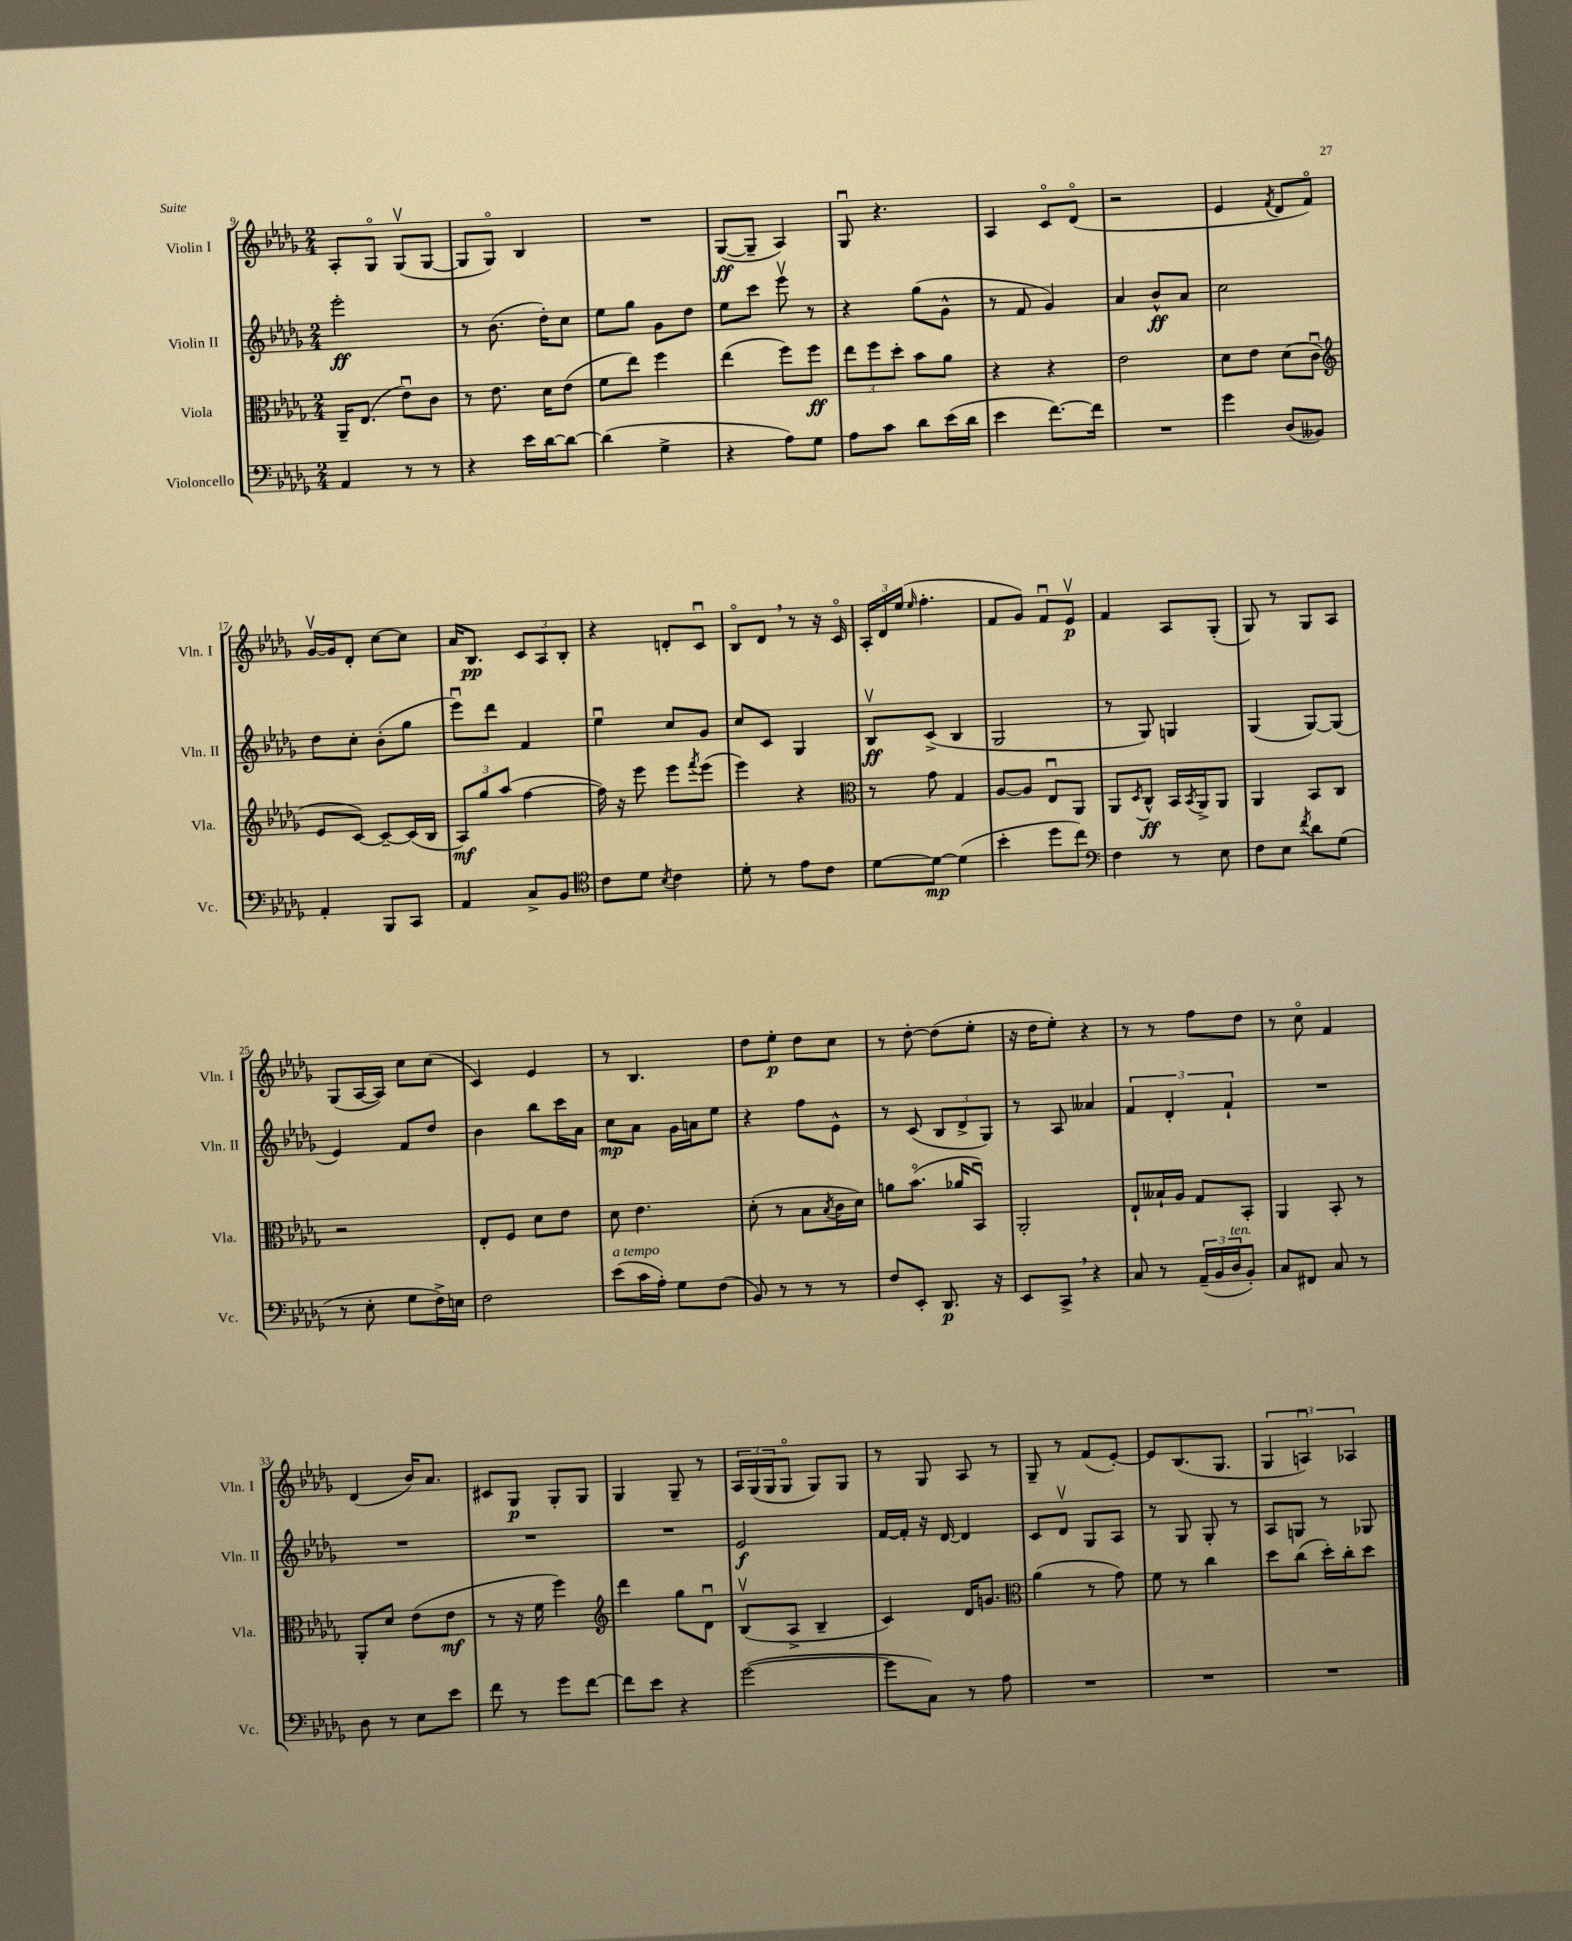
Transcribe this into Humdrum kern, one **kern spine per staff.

**kern	**dynam	**kern	**dynam	**kern	**dynam	**kern	**dynam
*part4	*part4	*part3	*part3	*part2	*part2	*part1	*part1
*staff4	*staff4	*staff3	*staff3	*staff2	*staff2	*staff1	*staff1
*I"Violoncello	*	*I"Viola	*	*I"Violin II	*	*I"Violin I	*
*I'Vc.	*	*I'Vla.	*	*I'Vln. II	*	*I'Vln. I	*
*clefF4	*	*clefC3	*	*clefG2	*	*clefG2	*
*k[b-e-a-d-g-]	*	*k[b-e-a-d-g-]	*	*k[b-e-a-d-g-]	*	*k[b-e-a-d-g-]	*
*M2/4	*	*M2/4	*	*M2/4	*	*M2/4	*
=9	=9	=9	=9	=9	=9	=9	=9
4AA-/	.	16AA-~/KL	.	2eee-'\	ff	8A-'/L	.
.	.	(8.E-/J	.	.	.	.	.
.	.	.	.	.	.	8G-/J	.
8r	.	8e-u\L)	.	.	.	(8G-v/L	.
8r	.	8c\J	.	.	.	[8G-/J	.
=10	=10	=10	=10	=10	=10	=10	=10
4r	.	8r	.	8r	.	8G-/L]	.
.	.	8.e-\	.	(8.b-\	.	8G-/J)	.
16e-\LL	.	.	.	.	.	4B-/	.
[16d-\J	.	16d-\KL	.	16dd-'\KL)	.	.	.
8d-\J_	.	(8e-\J	.	8cc\J	.	.	.
=11	=11	=11	=11	=11	=11	=11	=11
(4d-\]	.	8f\L	.	8ee-\L	.	2r	.
.	.	8ee-\J)	.	8gg-\J	.	.	.
4G-^\	.	4ff\	.	8g-\L	.	.	.
.	.	.	.	8dd-\J	.	.	.
=12	=12	=12	=12	=12	=12	=12	=12
4r	.	(4ee-\	.	8ee-\L	.	([8G-/L	ff
.	.	.	.	8ccc\J	.	8G-~/J]	.
8A-\L)	.	8ff\L)	.	8eee-v\	.	4A-/)	.
8G-\J	.	8ff\J	ff	8r	.	.	.
=13	=13	=13	=13	=13	=13	=13	=13
8A-\L	.	12ee-\L	.	4r	.	8G-u/	.
.	.	12ff\	.	.	.	.	.
8c\J	.	.	.	.	.	4.r	.
.	.	12dd-'\J	.	.	.	.	.
8d-\L	.	8b-\L	.	(8gg-\L	.	.	.
(16e-\L	.	8a-\J	.	8g-^^\J	.	.	.
16d-\JJ	.	.	.	.	.	.	.
=14	=14	=14	=14	=14	=14	=14	=14
4e-\	.	4r	.	8r	.	4A-/	.
.	.	.	.	8f/	.	.	.
[8.f\L)	.	4r	.	4g-/)	.	8c/L	.
.	.	.	.	.	.	(8d-/J	.
16f\Jk]	.	.	.	.	.	.	.
=15	=15	=15	=15	=15	=15	=15	=15
2r	.	2e-\	.	4a-/	.	2r	.
.	.	.	.	8b-^^/L	ff	.	.
.	.	.	.	8a-/J	.	.	.
=16	=16	=16	=16	=16	=16	=16	=16
4g-\	.	8d-\L	.	2cc\	.	4e-/	.
.	.	8e-\J	.	.	.	.	.
.	.	.	.	.	.	8qf/	.
(8D-/L	.	(8d-\L	.	.	.	8d-/L	.
8BB--X/J)	.	8cu\J	.	.	.	8f/J)	.
!!LO:LB:g=z
=17	=17	=17	=17	=17	=17	=17	=17
*	*	*clefG2	*	*	*	*	*
4AA-'/	.	8e-/L	.	8dd-\L	.	[16g-v/LL	.
.	.	.	.	.	.	16g-/J]	.
.	.	[8c/J)	.	8cc'\J	.	8d-'/J	.
8BBB-/L	.	8c~/L_	.	(8b-'\L	.	[8cc\L	.
8CC/J	.	(16c/L]	.	8gg-\J	.	8cc\J]	.
.	.	16B-/JJ	.	.	.	.	.
=18	=18	=18	=18	=18	=18	=18	=18
4AA-/	.	12A-/L)	mf	8eee-u\L)	.	16a-/KL	.
.	.	.	.	.	.	8.B-/J	pp
.	.	12gg-/	.	.	.	.	.
.	.	.	.	8ddd-\J	.	.	.
.	.	(12aa-/J	.	.	.	.	.
8C^/L	.	[4ff\	.	4f/	.	12c/L	.
.	.	.	.	.	.	12A-/	.
8BB-/J	.	.	.	.	.	.	.
.	.	.	.	.	.	12B-'/J	.
=19	=19	=19	=19	=19	=19	=19	=19
*clefC4	*	*	*	*	*	*	*
8c\L	.	16ff\])	.	4ee-u\	.	4r	.
.	.	16r	.	.	.	.	.
8d-\J	.	8eee-\	.	.	.	.	.
8qB-/	.	.	.	.	.	.	.
4c\	.	8eee-\L	.	8cc/L	.	8dn'/L	.
.	.	8qfff/	.	.	.	.	.
.	.	(8eee-\J	.	8g-/J	.	8cu/J	.
=20	=20	=20	=20	=20	=20	=20	=20
8d-'\	.	4eee-\)	.	8cc/L	.	8B-/L	.
8r	.	.	.	8c/J	.	8d-,/J	.
8e-\L	.	4r	.	4G-/	.	8r	.
8c\J	.	.	.	.	.	16r	.
.	.	.	.	.	.	16c/	.
=21	=21	=21	=21	=21	=21	=21	=21
*	*	*clefC3	*	*	*	*	*
[8d-\L	.	8r	.	8B-v/L	ff	24A-'/LL	.
.	.	.	.	.	.	24d-/	.
.	.	.	.	.	.	(24ee-/JJ	.
.	.	.	.	.	.	16qqee-/	.
8d-\J_	mp	8g-\	.	(8c^/J	.	4.ff'\	.
(4d-\]	.	4G-/	.	4B-/	.	.	.
=22	=22	=22	=22	=22	=22	=22	=22
4b-'\	.	[8A-/L	.	2G-/	.	8f/L	.
.	.	8A-/J]	.	.	.	8g-/J)	.
8dd-\L	.	8E-u/L	.	.	.	8fu/L	.
8cc\J)	.	8AA-/J	.	.	.	8e-v/J	p
=23	=23	=23	=23	=23	=23	=23	=23
*clefF4	*	*	*	*	*	*	*
4F\	.	8AA-/L	.	8r	.	4f/	.
.	.	8qD-/	.	.	.	.	.
.	.	8C^^/J	ff	8G-/)	.	.	.
8r	.	16BB-/LL	.	4Gn/	.	8A-/L	.
.	.	8qBB-/	.	.	.	.	.
.	.	16AA-^/J	.	.	.	.	.
8E-\	.	8AA-/J	.	.	.	(8G-'/J	.
=24	=24	=24	=24	=24	=24	=24	=24
8F\L	.	4AA-/	.	(4G-/	.	8G-/)	.
8E-\J	.	.	.	.	.	8r	.
8qf/	.	.	.	.	.	.	.
8d-\L	.	8BB-/L	.	[8G-/L)	.	8G-/L	.
(8G-\J	.	8C/J	.	(8G-/J]	.	8A-/J	.
!!LO:LB:g=z
=25	=25	=25	=25	=25	=25	=25	=25
8r	.	2r	.	4e-/)	.	(8G-/L	.
8E-'\	.	.	.	.	.	[16A-/L	.
.	.	.	.	.	.	16A-/JJ])	.
8G-\L	.	.	.	8f/L	.	8cc\L	.
16F^\L)	.	.	.	8dd-/J	.	(8cc\J	.
16En\JJ	.	.	.	.	.	.	.
=26	=26	=26	=26	=26	=26	=26	=26
2F\	.	8E-'/L	.	4b-\	.	4c/)	.
.	.	8F/J	.	.	.	.	.
.	.	8d-\L	.	8bb-\L	.	4e-/	.
.	.	8e-\J	.	16ccc\L	.	.	.
.	.	.	.	16a-\JJ	.	.	.
=27	=27	=27	=27	=27	=27	=27	=27
!LO:TX:a:i:t=a tempo	!	!	!	!	!	!	!
(8e-\L	.	8d-\	.	8cc\L	mp	8r	.
16c\L	.	4.e-\	.	8a-\J	.	4.B-/	.
16A-'\JJ)	.	.	.	.	.	.	.
8G-\L	.	.	.	16g-\LL	.	.	.
.	.	.	.	16an\J	.	.	.
(8F\J	.	.	.	8ee-\J	.	.	.
=28	=28	=28	=28	=28	=28	=28	=28
8BB-/)	.	(8d-'\	.	4r	.	8dd-\L	.
8r	.	8r	.	.	.	8ee-'\J	p
8r	.	8B-\L	.	8ff\L	.	8dd-\L	.
.	.	8qB-/	.	.	.	.	.
8r	.	16c\L	.	8e-^^\J	.	8cc\J	.
.	.	16d-\JJ)	.	.	.	.	.
=29	=29	=29	=29	=29	=29	=29	=29
8F/L	.	8an\L	.	8r	.	8r	.
8EE-'/J	.	(8.b-\J	.	(8c/	.	[8dd-'\	.
8.DD-/	p	.	.	12B-/L	.	(8dd-\L]	.
.	.	16a-X/KL	.	.	.	.	.
.	.	.	.	12d-^/	.	.	.
.	.	8BB-u/J)	.	.	.	8ee-'\J	.
.	.	.	.	12G-/J)	.	.	.
16r	.	.	.	.	.	.	.
=30	=30	=30	=30	=30	=30	=30	=30
8EE-/L	.	2AA-'/	.	8r	.	16r	.
.	.	.	.	.	.	16dd-\KL	.
8CC^,/J	.	.	.	8A-/	.	8ee-'\J)	.
4r	.	.	.	4a--X/	.	4r	.
=31	=31	=31	=31	=31	=31	=31	=31
8C/	.	8E-`/L	.	6f/	.	8r	.
8r	.	16B--X`/L	.	.	.	8r	.
.	.	.	.	6d-'/	.	.	.
.	.	16A-/JJ	.	.	.	.	.
(24AA-~/LL	.	8G-/L	.	.	.	8ff\L	.
24BB-/	.	.	.	.	.	.	.
!LO:TX:a:i:t=ten.	!	!	!	!	!	!	!
24D-/J	.	.	.	6f`/	.	.	.
8BB-'/J)	.	8BB-'/J	.	.	.	8dd-\J	.
=32	=32	=32	=32	=32	=32	=32	=32
8C/L	.	4AA-/	.	2r	.	8r	.
8FF#X/J	.	.	.	.	.	8cc\	.
8C/	.	8BB-'/	.	.	.	4f/	.
8r	.	8r	.	.	.	.	.
!!LO:LB:g=z
=33	=33	=33	=33	=33	=33	=33	=33
8D-\	.	8AA-'/L	.	2r	.	(4d-/	.
8r	.	8d-/J	.	.	.	.	.
8E-\L	.	(8e-\L	.	.	.	16b-/KL)	.
.	.	.	.	.	.	8.a-/J	.
8e-\J	.	8e-\J	mf	.	.	.	.
=34	=34	=34	=34	=34	=34	=34	=34
8f\	.	8r	.	2r	.	8c#X/L	.
8r	.	16r	.	.	.	8G-/J	p
.	.	16f\	.	.	.	.	.
8g-\L	.	4ff\)	.	.	.	8G-'/L	.
[8f\J	.	.	.	.	.	8G-/J	.
=35	=35	=35	=35	=35	=35	=35	=35
*	*	*clefG2	*	*	*	*	*
8f\L]	.	4ddd-\	.	2r	.	4G-/	.
8e-\J	.	.	.	.	.	.	.
4r	.	8gg-\L	.	.	.	8G-~/	.
.	.	8d-u\J	.	.	.	8r	.
=36	=36	=36	=36	=36	=36	=36	=36
([2g-\	.	(8B-v/L	.	2e-/	f	24A-/LL	.
.	.	.	.	.	.	(24G-/	.
.	.	.	.	.	.	24G-/J	.
.	.	8A-^/J	.	.	.	8G-/J	.
.	.	4B-~/	.	.	.	8G-/L)	.
.	.	.	.	.	.	8G-/J	.
=37	=37	=37	=37	=37	=37	=37	=37
8g-\L]	.	4c/)	.	[16f/LL	.	8r	.
.	.	.	.	16f'/JJ]	.	.	.
8C\J)	.	.	.	16r	.	8G-/	.
.	.	.	.	[16d-/	.	.	.
8r	.	16d-/KL	.	4d-/]	.	8A-/	.
.	.	8.gn/J	.	.	.	.	.
8A-\	.	.	.	.	.	8r	.
=38	=38	=38	=38	=38	=38	=38	=38
*	*	*clefC3	*	*	*	*	*
2r	.	(4a-\	.	8c/L	.	8G-~/	.
.	.	.	.	8d-v/J	.	8r	.
.	.	8r	.	8G-/L	.	(8f/L	.
.	.	8g-\)	.	8A-/J	.	[8e-'/J)	.
=39	=39	=39	=39	=39	=39	=39	=39
2r	.	8f\	.	8r	.	8e-/L]	.
.	.	8r	.	8G-/	.	(8.B-/	.
.	.	4cc\	.	8G-'/	.	.	.
.	.	.	.	.	.	8.G-/J	.
.	.	.	.	8r	.	.	.
=40	=40	=40	=40	=40	=40	=40	=40
2r	.	8dd-\L	.	8A-/L	.	6G-/	.
.	.	(8cc\J	.	8Gn/J	.	.	.
.	.	.	.	.	.	6Anu/)	.
.	.	16dd-'\LL)	.	8r	.	.	.
.	.	16cc'\J	.	.	.	.	.
.	.	.	.	.	.	6A-X/	.
.	.	8dd-\J	.	8G-X/	.	.	.
==	==	==	==	==	==	==	==
*-	*-	*-	*-	*-	*-	*-	*-
